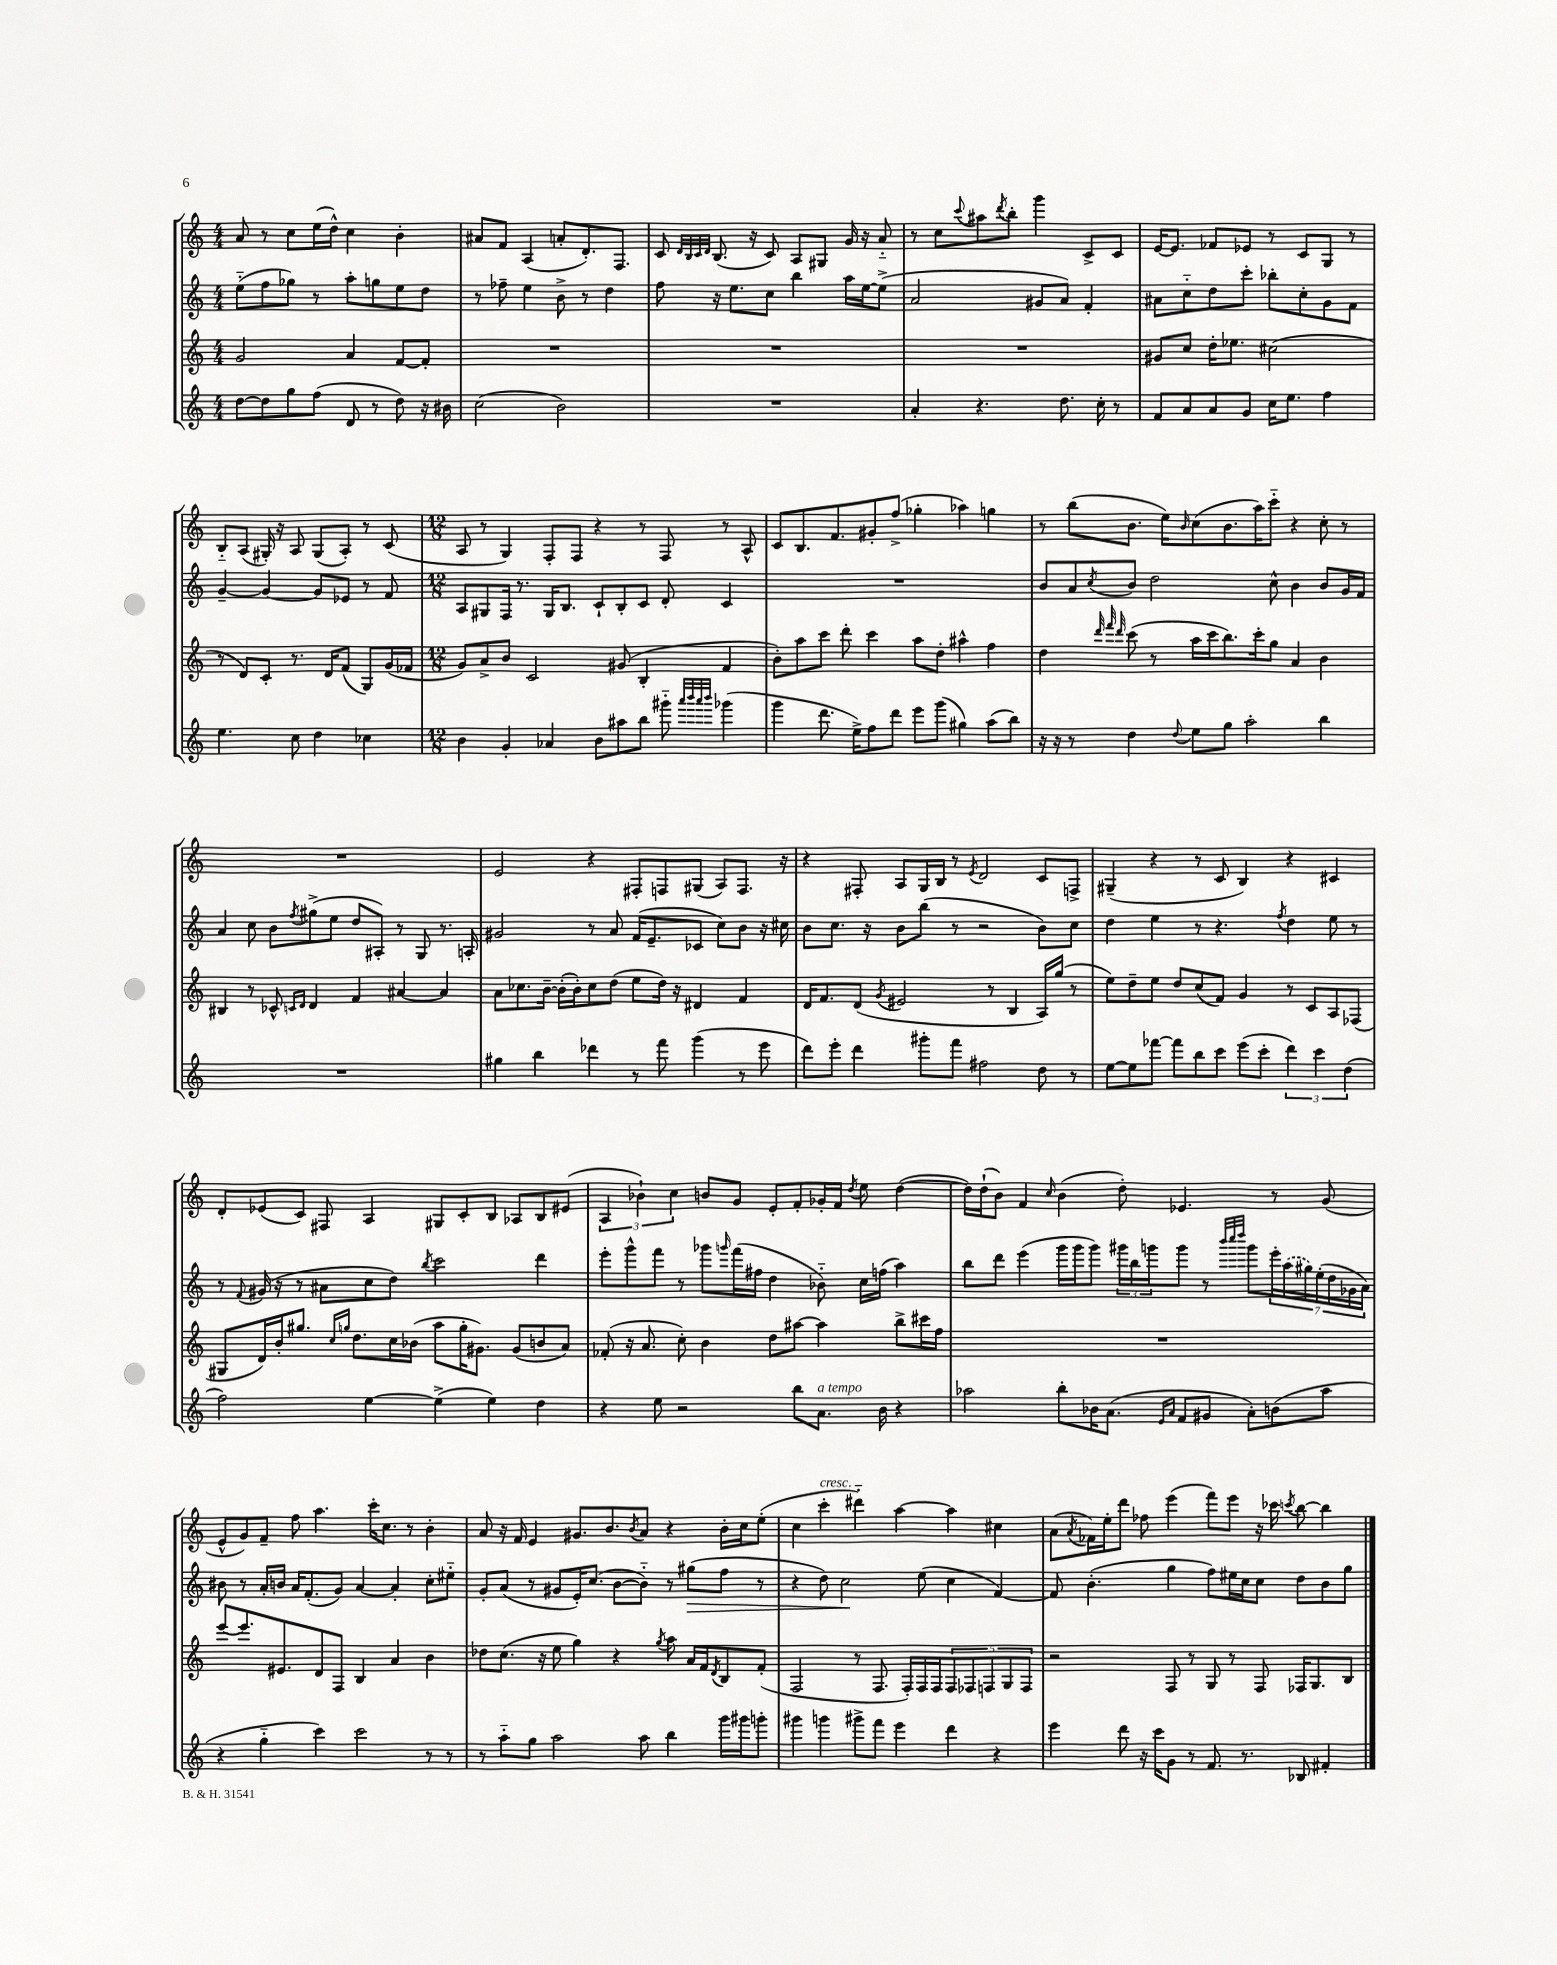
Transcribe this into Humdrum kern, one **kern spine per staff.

**kern	**kern	**kern	**kern
*staff4	*staff3	*staff2	*staff1
*clefG2	*clefG2	*clefG2	*clefG2
*k[]	*k[]	*k[]	*k[]
*M4/4	*M4/4	*M4/4	*M4/4
[8dd\L	2g/	(8ee'~\L	8a/
8dd\]	.	8ff\	8r
8gg\	.	8gg-\J)	8cc\L
(8ff\J	.	8r	(16ee\L
.	.	.	16dd^^\JJ)
8d/	4a/	8aa'\L	4cc\
8r	.	8gg\	.
8dd\)	[8f/L	8ee\	4b'\
16r	8f'/]J	8dd\J	.
16b#\	.	.	.
=	=	=	=
(2cc\	1r	8r	8a#/L
.	.	8ff-~\	8f/J
.	.	4ee\	(4A/
2b\)	.	8b^\	8a'/L
.	.	8r	8.d'/)
.	.	4dd\	.
.	.	.	8.F/J
=	=	=	=
1r	1r	8ff\	8c/
.	.	.	32qqd/LLL
.	.	.	32qqB/
.	.	.	32qqc/
.	.	.	32qqd/JJJ
.	.	16r	(8.B/
.	.	8.ee\L	.
.	.	.	16r
.	.	8cc\J	8c/)
.	.	4bb\	8A/L
.	.	.	8G#/J
.	.	16aa\LL	16g/
.	.	[16ee\J	16r
.	.	(8ee^\]J	8a'~/
=	=	=	=
4a'/	1r	2a/	8r
.	.	.	8cc\L
.	.	.	8qqccc/
4.r	.	.	8aa#\
.	.	.	8qddd/
.	.	.	8bb'\J
.	.	8g#/L	4ggg\
8.dd\	.	8a/J)	.
.	.	4f'/	8c^/L
16cc'\	.	.	.
8r	.	.	8c/J
=	=	=	=
8f/L	8g#/L	8a#\L	[16e/LK
.	.	.	8.e/]J
8a/	8cc/J	8cc'~\	.
8a/	16dd'\LK	8dd\	8f-/L
.	8.ee-\J	.	.
8g/J	.	8ccc'\J	8e-/J
16cc\LK	(2cc#\	8bb-'\L	8r
8.ee\J	.	.	.
.	.	8cc'\	8c/L
4ff\	.	8g\	8G/J
.	.	8f\J	8r
=	=	=	=
4.ee\	8r	[4g~/	8B'~/L
.	8d/L)	.	(8A/J
.	8c'/J	4g/_	16G#'/)
.	.	.	16r
8cc\	8.r	.	8A/
4dd\	.	8g/]L	(8G#/L
.	16d/LK	.	.
.	(8f/J	8e-/J	8A'/J)
4cc-\	8G/L)	8r	8r
.	(16g/L	8f/	(8c/
.	16f-/JJ	.	.
=	=	=	=
*M12/8	*M12/8	*M12/8	*M12/8
4b\	8g/L)	8A/L	8A/
.	8a^/	8G#/	8r
4g'/	8b/J	16F/Jk	4G/)
.	.	8.r	.
.	2c/	.	.
4a-/	.	16G#/LK	8F'/L
.	.	8.B/J	.
.	.	.	8F/J
8b\L	.	8c`/L	4r
8aa#\	(8g#/	8B'/	.
8bb\J	4B'/	8c/J	8r
8ggg#'~\	.	8d'/	8F/
32qqaaa/LLL	.	.	.
32qqbbb/	.	.	.
32qqaaa/	.	.	.
32qqbbb/JJJ	.	.	.
(4ggg-\	4f/	4c/	8r
.	.	.	8A^^/
=	=	=	=
4ggg\	8b'\L)	1.r	8c/L
.	8aa\	.	8.B/
8.ddd\	8ccc\J	.	.
.	.	.	8.f/
.	8ddd'\	.	.
16ee^\LK)	.	.	.
8ff\	4ccc\	.	8g#'/
8ddd\J	.	.	(8ff^/J
8eee\L	8aa\L	.	4gg-'\
(8ggg\J	8dd'\J	.	.
4gg#\)	4aa#^^\	.	4aa-\)
(8aa\L	4ff\	.	4gg\
8bb\J)	.	.	.
=	=	=	=
16r	4dd\	8b/L	8r
16r	.	.	.
8r	.	8a/	(8bb\L
.	32qqddd/	.	.
.	32qqfff/	.	.
.	32qqddd/	8qcc/	.
4dd\	(8ccc\	8b/J	8.b\J
.	8r	2dd\	.
.	.	.	16ee\LK)
8qqdd/	.	.	16qqb/
8ee\L	16aa\LL	.	(8cc\
.	16ccc\J	.	.
8gg\J	8.bb\)	.	8.b\
2aa'\	.	.	.
.	16ccc'\k	.	16aa\K)
.	8gg\J	8cc^^\	8ccc'~\J
.	4a/	4b\	4r
4bb\	4b\	8b/L	8cc'\
.	.	16g/L	8r
.	.	16f/JJ	.
=	=	=	=
1.r	4B#/	4a/	1.r
.	8r	8cc\	.
.	8c-^^/	8b\L	.
.	16qqc/LL	.	.
.	16qqd/JJ	8qff/	.
.	4d/	(8gg#^\	.
.	.	8ee\J	.
.	4f/	8dd/L	.
.	.	8A#'/J)	.
.	[4a#/	8r	.
.	.	8G/	.
.	4a#/]	8.r	.
.	.	16A'/	.
=	=	=	=
4gg#\	8a\L	2g#/	2e/
.	8.cc-\	.	.
4bb\	.	.	.
.	[16b~\Jk	.	.
.	(16b'\]LL	.	.
.	16b'\J)	.	.
4ddd-\	8cc-\	8r	4r
.	(8dd\J	8a/	.
8r	8ee\L	(16f/LK	8F#'/L
.	.	8.e~/	.
8fff\	16dd\Jk)	.	8F/
.	16r	.	.
(4ggg\	4d#/	8c-/J	(8G#/J
.	.	8cc\L)	8A/L)
8r	4f/	8b\J	8.F/J
8eee\	.	16r	.
.	.	16cc#\	16r
=	=	=	=
8ddd\L)	16d/LK	8b\L	4r
.	8.f/	.	.
8eee'\J	.	8.cc\J	.
4ddd\	(8d/J	.	8F#'/
.	.	16r	.
.	8qg/	.	.
.	2e#/	8b\L	8A/L
8ggg#'\L	.	(8bb\J	16G/L
.	.	.	16B/JJ
8fff\J	.	8r	8r
.	.	.	8qe/
2ff#\	.	2r	2d/
.	8r	.	.
.	4B/	.	.
8dd\	16A/LL)	8b\L)	8c/L
.	(16gg/JJ	.	.
8r	8r	8cc\J	8F^/J
=	=	=	=
[8ee\L	8ee\L)	4dd\	(4G#~/
8ee\]	8dd~\	.	.
[8fff-\J	8ee\J	4ee\	4r
8fff-\]L	8dd/L	.	.
8bb\	(8cc/	8r	8r
8ccc\J	8f/J)	4.r	8c/
(8eee\L	4g/	.	4B/)
8ccc'\J	.	.	.
.	.	8qff/	.
6ddd\)	8r	4dd\	4r
.	8c/L	.	.
6ccc\	.	.	.
.	8A/	8ee\	4c#/
(6dd\	.	.	.
.	(8F-/J	8r	.
=	=	=	=
2ff\)	8G#/L	8r	8d'/L
.	.	8qqf/	.
.	16d/L)	(16g#/	(8e-/
.	16b'/J	16r	.
.	8.gg#/J	8r	8c/J)
.	.	8a#\L	8F#/
.	16qqcc/LL	.	.
.	16qqgg/JJ	.	.
.	8.dd\L	.	.
[4ee\	.	8cc\	4A/
.	16cc\L	8dd\J)	.
.	(16b-\JJ	.	.
.	.	8qbb/	.
(4ee^\]	8aa\L	2ccc\	8G#/L
.	16gg'\K	.	8c'/
.	8.g#\J)	.	.
4ee\)	.	.	8B/J
.	(8g#/L	.	8A-/L
4dd\	8b/	4ddd\	8B/
.	8a/J)	.	(8e#/J
=	=	=	=
4r	(8f-'/	8eee'\L	6A/
.	16r	8ggg^^\	.
.	.	.	6b-`\)
.	8.a/	.	.
8ee\	.	8fff\J	.
.	.	.	6cc\
2r	8cc'\)	8r	.
.	4b\	8ggg-\L	8b/L
.	.	16qqggg/	.
.	.	(16fff\L	8g/J
.	.	16ff#\JJ	.
.	8dd\L	4dd\	8e'/L
8bb\L	[8aa#\J	.	8f'/
8.a\J	4aa#\]	8b-'~\)	16g-'/L
.	.	.	16f/JJ
.	.	.	8qdd/
.	.	16cc\LL	8ee\
16b\	.	(16ff\JJ	.
4r	8bb^\L	4aa\)	([4dd\
.	16ccc#\L	.	.
.	16ff\JJ	.	.
=	=	=	=
2aa-\	1.r	8bb\L	16dd\]LL)
.	.	.	(16dd`\J
.	.	8ddd\J	8b\J)
.	.	(4eee\	4f/
.	.	.	16qqcc/
8bb'\L	.	16ggg\LL	(4b\
.	.	16ggg\J	.
16b-\K	.	8ggg\J)	.
(8.a\J	.	.	.
.	.	24ggg#\LL	8dd'\)
.	.	24bb\	.
.	.	24ggg\J	.
16qqe/LL	.	.	.
16qqa/JJ	.	.	.
8f/L	.	8ggg\J	4.e-/
8g#/J	.	8r	.
.	.	32qqbbb/LLL	.
.	.	32qqcccc/	.
.	.	32qqdddd/JJJ	.
8a'\L)	.	8ggg\L	.
(8b\	.	28eee'\L	8r
.	.	(28aa\	.
.	.	28gg#\)	.
.	.	(28ee'\	.
8aa-\J	.	.	(8g/
.	.	28dd\	.
.	.	28g-\	.
.	.	28a\JJ)	.
=	=	=	=
4r	[8eee/L	8b#\	8e^^/L
.	8.eee/]	8r	8g/)
4gg'~\	.	16a'/LL	8f~/J
.	8.e#/	16b/JJ	.
.	.	16a/LK	8ff\
.	.	(8.f'/	.
4ccc\)	8d/	.	4.aa\
.	8F/J	8g/J)	.
2ccc\	4B/	[4a/	.
.	.	.	16ccc'\LK
.	.	.	8.cc\J
.	4a/	4a'/]	.
.	.	.	8r
8r	4b\	8cc'\L	4b'\
8r	.	8ee#'~\J	.
=	=	=	=
8r	8dd-\L	8g'/L	8a/
8aa'~\L	(8.cc\J	(8a/J	16r
.	.	.	16f/
8gg\J	.	8r	4e/
.	16r	.	.
2aa\	8ee\	8g#/L	.
.	4gg\)	16e'/K)	8.g#/L
.	.	(8.cc/J	.
.	.	.	8.b/
.	4r	[8b\L	.
.	.	.	8qb/
8aa\	.	8b'~\]J)	8a/J
.	8qgg/	.	.
4bb\	8aa\	8r	4r
.	16a/LL	(8gg#\L	.
.	16f/J	.	.
.	8qd/	.	.
16ggg\LL	8B/	8ff\J	16b'\LL
16ggg#\J	.	.	16cc\J
8ggg'\J	(8f'/J	8r	(8ee'\J
=	=	=	=
4ggg#\	2F/	4r	4cc\
4ggg\	.	8dd\)	4ccc'\
.	.	2cc\	.
8ggg#^\L	8r	.	4ddd#'~\)
8fff\J	8.F/	.	.
4eee\	.	.	[4aa\
.	16F'/LL)	.	.
.	16F/	(8ee\	.
.	16F/J	.	.
4ddd\	10F/	4cc\	4aa\]
.	10F-/	.	.
.	10F/	.	.
4r	.	[4f/)	4cc#\
.	10G/	.	.
.	10F/J	.	.
=	=	=	=
4eee\	2r	8f/]	(8a\L
.	.	.	8qa/
.	.	(4.b'\	16f-\L)
.	.	.	16ee'\J
8ddd\	.	.	8ddd\J
16r	.	.	8ff-\
16ccc\LK	.	.	.
8g\J	8F/	4gg\	(4eee\
8r	8r	.	.
8.f/	8G/	8ff\L)	8fff\L)
.	8r	16ee#\L	8eee\J
8.r	.	16cc\J	.
.	8F/	8cc\J	16r
.	.	.	16ccc-\
.	.	.	8qccc/
8B-/	16F-/LK	8dd\L	[8bb\
.	8.G/	.	.
4f#'/	.	8b\	4bb\]
.	8B/J	8gg\J	.
==	==	==	==
*-	*-	*-	*-
